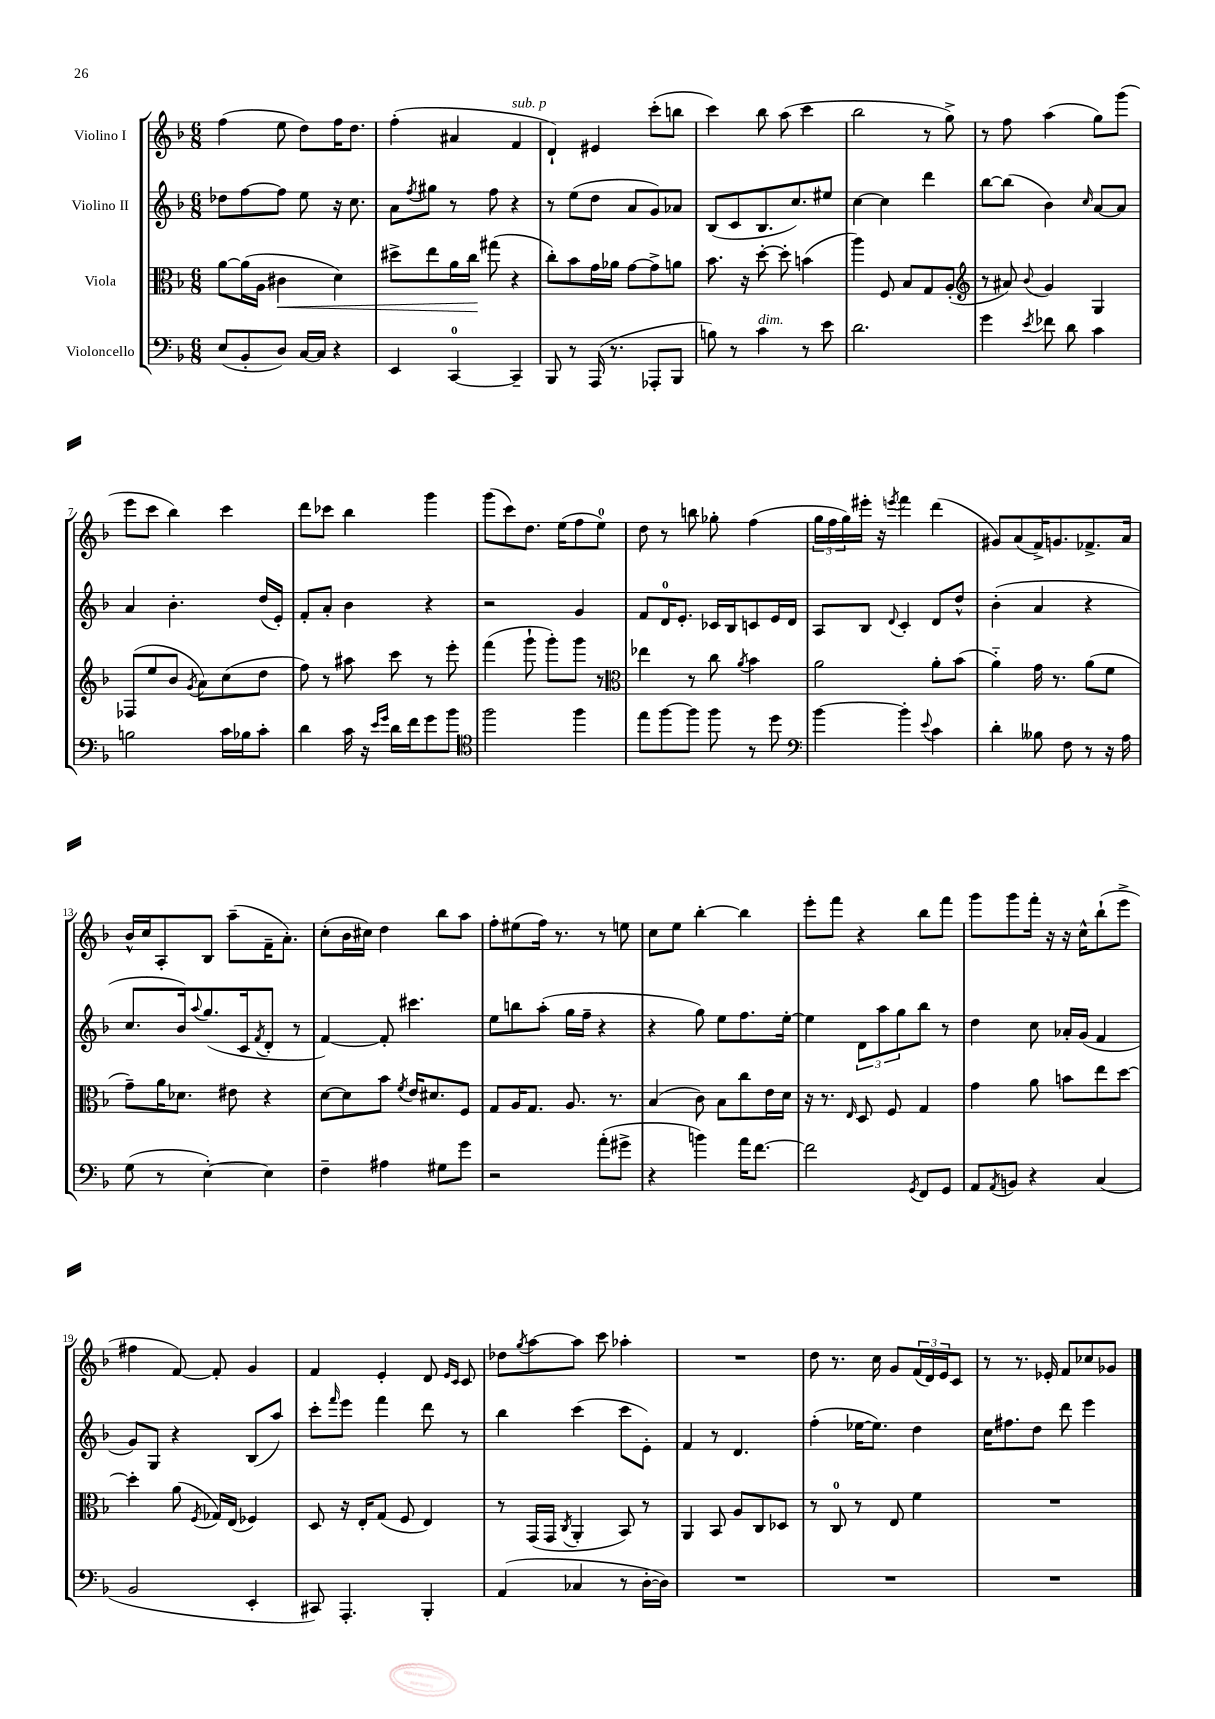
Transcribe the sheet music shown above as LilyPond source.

<<
\new StaffGroup <<
\new Staff = "s0" \with { instrumentName = "Violino I" } {
    \clef treble \key f \major \numericTimeSignature \time 6/8
    f''4( e''8 d''8) f''16 d''8. |
    f''4-.( ais'4 f'4^\markup { \italic "sub. p" } |
    d'4-!) eis'4 c'''8-.( b''8 |
    c'''4) bes''8 a''8( c'''4 |
    bes''2 r8 g''8->) |
    r8 f''8 a''4( g''8) g'''8( |
    e'''8 c'''8 bes''4) c'''4 |
    d'''8 ces'''8 bes''4 g'''4 |
    g'''8( c'''8) d''8. e''16( f''8 e''8-0) |
    d''8 r8 b''8 ges''8-. f''4( |
    \tuplet 3/2 { g''16 f''16 g''16) } eis'''16-. r16 \acciaccatura { e'''8 } f'''4 d'''4( |
    gis'8) a'8( f'16->) g'8. fes'8.-> a'16 |
    bes'16-^ c''16 a8-. bes8 a''8--( f'16-- a'8.-.) |
    c''8-.( bes'16 cis''16) d''4 bes''8 a''8 |
    f''8-. eis''8( f''16) r8. r8 e''8 |
    c''8 e''8 bes''4~-. bes''4 |
    e'''8-. f'''8 r4 bes''8 f'''8 |
    g'''8 g'''8 f'''16-. r16 r16 c''16-^ bes''8-!( e'''8-> |
    fis''4 f'8~) f'8-. g'4 |
    f'4 e'4-. d'8 \grace { e'16 c'16 } c'8 |
    des''8 \acciaccatura { g''8 } a''8~ a''8 c'''8 aes''4-. |
    R2. |
    d''8 r8. c''16 g'8 \tuplet 3/2 { f'16( d'16) e'16 } c'8 |
    r8 r8. ees'16-. f'8 ces''8 ges'8 \bar "|." |
}
\new Staff = "s1" \with { instrumentName = "Violino II" } {
    \clef treble \key f \major \numericTimeSignature \time 6/8
    des''8 f''8~ f''8 e''8 r16 c''8. |
    a'8 \acciaccatura { f''8 } gis''8 r8 f''8 r4 |
    r8 e''8( d''8 a'8 g'8) aes'8 |
    bes8( c'8 bes8. c''8.) eis''8 |
    c''4~ c''4 d'''4 |
    bes''8~ bes''8( bes'4) \grace { c''16 } a'8~ a'8 |
    a'4 bes'4.-. d''16( e'16-.) |
    f'8-. a'8-. bes'4 r4 |
    r2 g'4 |
    f'8 d'16-0 e'8.-. ces'16 bes16 c'8 e'16 d'16 |
    a8 bes8 \appoggiatura { d'8 } c'4-. d'8 d''8-^ |
    bes'4-.( a'4 r4 |
    c''8. bes'16) \appoggiatura { a''8 } g''8.( c'16 \acciaccatura { f'8 } d'8-. r8 |
    f'4~) f'8-. cis'''4. |
    e''8 b''8 a''8-.( g''16 f''16-- r4 |
    r4 g''8) e''8 f''8. e''16~-. |
    e''4 \tuplet 3/2 { d'8 a''8 g''8 } bes''8 r8 |
    d''4 c''8 aes'16-. g'16( f'4 |
    g'8) g8 r4 bes8( a''8) |
    c'''8-. \grace { f'''16 } e'''8 f'''4 d'''8 r8 |
    bes''4 c'''4( c'''8 e'8-.) |
    f'4 r8 d'4. |
    f''4-.( ees''16~ ees''8.) d''4 |
    c''16 fis''8. d''8 d'''8 e'''4 \bar "|." |
}
\new Staff = "s2" \with { instrumentName = "Viola" } {
    \clef alto \key f \major \numericTimeSignature \time 6/8
    a'8~ a'16( a16 cis'4\< d'4) |
    dis''8-> e''8 a'16 c''16\! gis''8( r4 |
    c''8-.) bes'8 g'16 aes'16 g'8~ g'8-> a'8 |
    bes'8. r16 d''8~-. d''8-. b'4( |
    a''4) f8 bes8 g8 a8-.( |
    \clef treble r8 ais'8) \appoggiatura { bes'8 } g'4 g4 |
    fes8( e''8 bes'8 \acciaccatura { g'8 } a'8) c''8( d''8 |
    f''8) r8 ais''8 c'''8 r8 e'''8-. |
    f'''4( g'''8-! g'''8-.) g'''8 r8 |
    \clef alto ees''4 r8 c''8 \acciaccatura { a'8 } bes'4 |
    a'2 a'8-. bes'8( |
    a'4-_) g'16 r8. a'8( f'8 |
    g'8--) a'16 des'8. eis'8 r4 |
    d'8~ d'8 bes'8 \acciaccatura { f'8 } e'16 dis'8. f8 |
    g8 a16 g8. a8. r8. |
    bes4( c'8) bes8 c''8 e'16 d'16 |
    r16 r8. \grace { e16 } d8 f8 g4 |
    g'4 a'8 b'8 e''8 d''8~ |
    d''4-. a'8( \acciaccatura { f8 } ges16) e16( fes4) |
    d8 r16 e16-. g8( f8 e4) |
    r8 g,16( g,16 \acciaccatura { c8 } a,4-. bes,8) r8 |
    a,4 bes,8 a8 c8 des8 |
    r8 c8-0 r8 e8 f'4 |
    R2. \bar "|." |
}
\new Staff = "s3" \with { instrumentName = "Violoncello" } {
    \clef bass \key f \major \numericTimeSignature \time 6/8
    e8( bes,8-. d8) c16~ c16 r4 |
    e,4 c,4-0~ c,4-- |
    bes,,8 r8 a,,16( r8. aes,,8-. bes,,8 |
    b8) r8 c'4^\markup { \italic "dim." } r8 e'8 |
    d'2. |
    g'4 \acciaccatura { e'8 } fes'8 d'8 c'4 |
    b2 c'16 bes16 c'8-. |
    d'4 c'16 r16 \grace { e'16 g'16 } d'16 f'16 g'8 bes'8 |
    \clef tenor f''2 f''4 |
    e''8 f''8~ f''8 f''8 r8 d''8 |
    \clef bass bes'4~ bes'4-. \appoggiatura { e'8 } c'4 |
    d'4-. beses8 f8 r8 r16 a16 |
    g8( r8 e4~-.) e4 |
    f4-- ais4 gis8 g'8 |
    r2 a'8-.( gis'8-> |
    r4 b'4) a'16 f'8.~ |
    f'2 \acciaccatura { g,8 } f,8 g,8 |
    a,8 \acciaccatura { a,8 } b,8 r4 c4( |
    bes,2 e,4-. |
    cis,8) a,,4.-. bes,,4-. |
    a,4( ces4 r8 d16~-. d16) |
    R2. |
    R2. |
    R2. \bar "|." |
}
>>
>>
